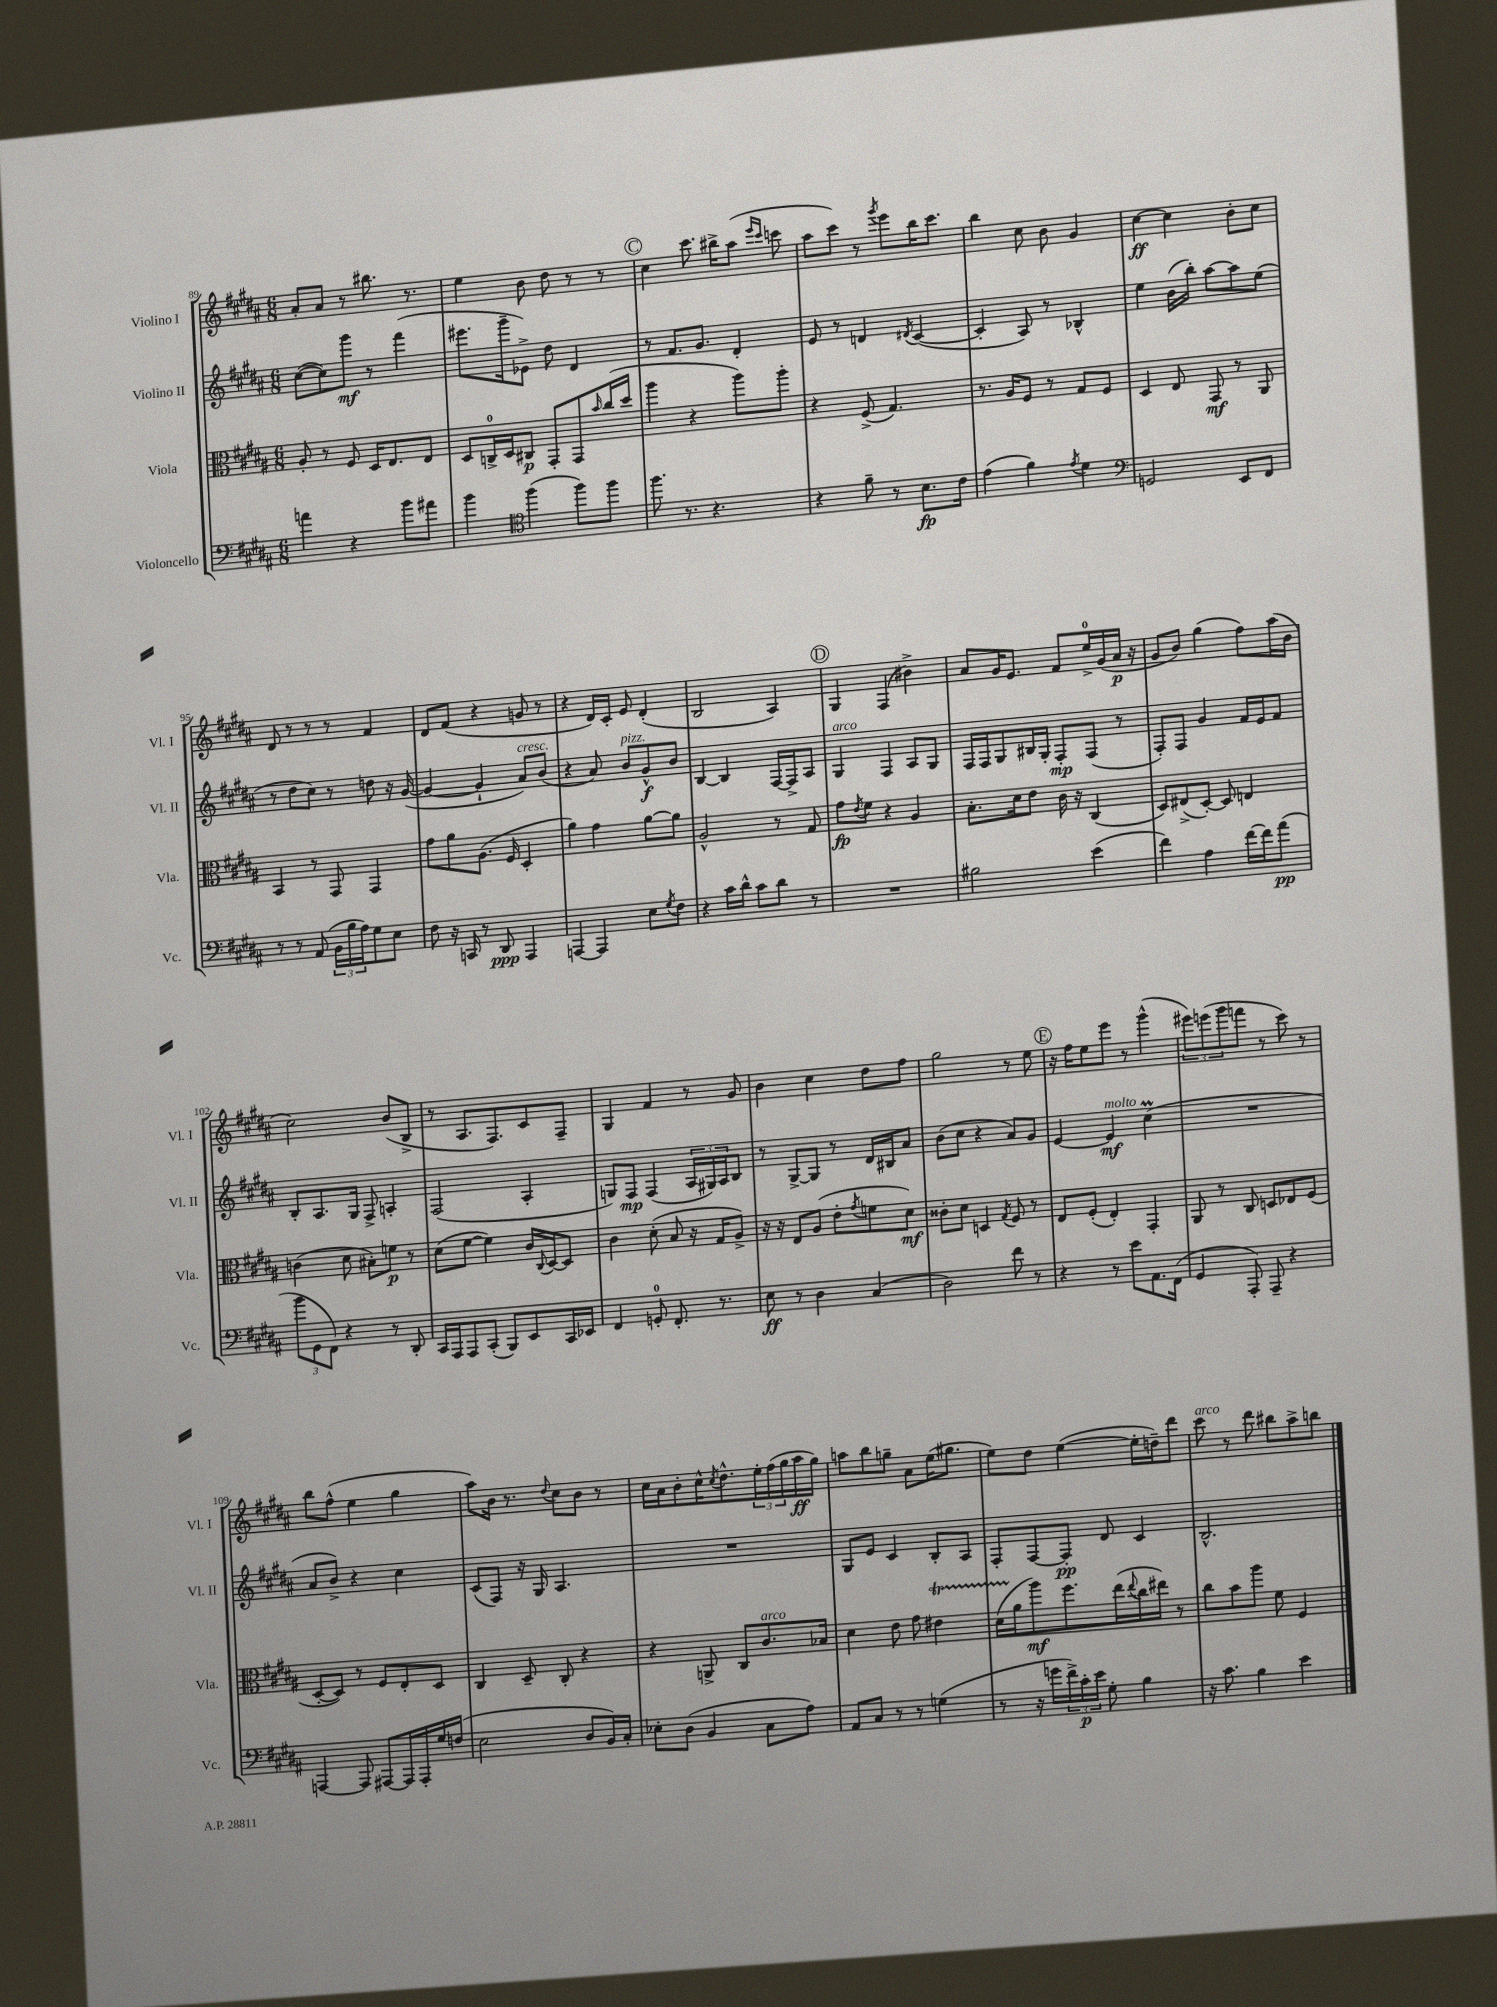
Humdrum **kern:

**kern	**kern	**kern	**kern
*staff4	*staff3	*staff2	*staff1
*clefF4	*clefC3	*clefG2	*clefG2
*k[f#c#g#d#a#]	*k[f#c#g#d#a#]	*k[f#c#g#d#a#]	*k[f#c#g#d#a#]
*M6/8	*M6/8	*M6/8	*M6/8
4a	8A#'	([8cc#	8a#'
.	8r	8cc#])	8a#
4r	8F#	8ggg#	8r
.	16D#	8r	8.bb#
.	8.E	.	.
8b	.	(4fff#	.
.	.	.	8.r
8a#	8E	.	.
=	=	=	=
4b	8D#	8.eee#	4ee
.	16C^	.	.
.	16D#	16ggg#~	.
*clefC4	*	*	*
(4ff#	8C#	8e-^)	8b
.	8GG#'	8dd#	8dd#
8ff#)	8GG#	4d#	8r
.	16qqb	.	.
8ff#	(16cc#	.	8r
.	16dd#	.	.
=	=	=	=
8.ff#	4aa#	8r	4cc#
.	.	8.f#	.
8.r	.	.	.
.	4r	.	8.ccc#
.	.	8.g#	.
4.r	.	.	.
.	.	.	16bb#^
.	8aa#)	4d#'	(8aa#
.	.	.	16qqeee
.	.	.	16qqccc#
.	8aa#'	.	8ccc
=	=	=	=
4r	4r	8e	8aa#
.	.	8r	8ccc#)
8f#~	(8F#^	4d	8r
.	.	.	8qggg#
8r	4.G#)	.	8eee
.	.	8qd#	.
8.B	.	([4c#	16bb
.	.	.	8.ccc#
16c#	.	.	.
=	=	=	=
(4e	8.r	4c#']	4bb
.	16A#	.	.
4f#)	8F#	8A#)	8cc#
.	8r	8r	8b
8qe	.	.	.
4d#	8G#	4B-^^	4g#
.	8F#	.	.
=	=	=	=
*clefF4	*	*	*
2GG	4D#	4ee	[4cc#
.	8E	(16b	4cc#]
.	.	16bb')	.
.	8GG#	[8aa#	.
8EE	8r	8aa#]	8b'
8FF#	8AA#	(8ee	8cc#
=	=	=	=
8r	4BB	8r	8d#
8r	.	8dd#	8r
(8AA#	8r	8cc#)	8r
24BB	8GG#	8r	8r
24B	.	.	.
24A#)	.	.	.
8G#	4GG#	8dd	4f#
8E	.	16r	.
.	.	([16g#	.
=	=	=	=
8F#	8g#	4g#_	8d#
16r	8a#	.	(8f#
16CC	.	.	.
8r	(8.A#	4g#`]	4r
8DD#	.	.	.
.	16F#	.	.
4AAA#	4D#'	8a#)	8g
.	.	(8b	8r
=	=	=	=
[4AAA	4a#)	4r	4r
4AAA]	4g#	8a#)	16d#)
.	.	.	16c#'
.	.	8b	8e
8E	[8a#	8g#^^	(4d#'
8qG#	.	.	.
8F#	8a#]	8b	.
=	=	=	=
4r	2A#^^	[4B	2B
16c#	.	4B]	.
16d#^^	.	.	.
8c#	.	.	.
8d#	8r	[16F#	4A#)
.	.	16F#^]	.
8r	8G#	8A#	.
=	=	=	=
2.r	8g#	4G#	4G#
.	8qe	.	.
.	8f#	.	.
.	4r	4F#	(4F#
.	4A#	8A#	4b#^)
.	.	8G#	.
=	=	=	=
2B#	8.B'	16F#	8a#
.	.	16F#	.
.	.	8G#	16g#
.	16d#	.	8.e
.	8e	16B#	.
.	.	16G#'	.
.	16c#	8F#'	8f#
.	16r	.	.
(4e	(4C#	(8F#	16ee^
.	.	.	(16g#
.	.	8r	16a#
.	.	.	16r
=	=	=	=
4f#)	8D#)	8F#')	8g#
.	(8E#^	8F#	8b)
4A#	[8D#')	4g#	(4gg#
.	8D#]	.	.
[16f#	4E	16f#	8ff#)
16f#]	.	16e	.
(8a#	.	8f#	(16aa#
.	.	.	16b
=	=	=	=
12b	(4c	8B'	2cc#)
12GG#	.	.	.
.	.	8.A#	.
12FF#)	.	.	.
4r	8d#	.	.
.	.	16G#	.
.	8B#')	8F#^	.
8r	8f	4A'	(8b
8DD#'	8r	.	8B^
=	=	=	=
16CC#	(8d#	(2F#	8r
16AAA#	.	.	.
8AAA#	[8f#	.	8.A#
(8CC#'	4f#])	.	.
.	.	.	8.F#)
8BBB)	.	.	.
8EE	16c#	4A#'	8c#
.	8qqC#	.	.
.	[16D#	.	.
16CC#	8D#]	.	8F#~
16EE-	.	.	.
=	=	=	=
4FF#	4c#	8G)	4G#
.	.	8F#	.
8GG'	(8d#'	(4F#	4f#
8.FF#'	8B	.	.
.	16r	24A#	8r
.	.	24G#)	.
8.r	16G#	.	.
.	.	24A#	.
.	8A#^)	8B	8g#
=	=	=	=
8E	16r	8r	4b
.	16r	.	.
8r	8E	[8G#^	.
4D#	(8A#	8G#]	4cc#
.	8e'	8r	.
.	8qg#	.	.
(4C#	8f	16d#	8dd#
.	.	16B#	.
.	8d#)	8a#	8ff#
=	=	=	=
2D#)	8c##'	(8b	2gg#
.	8d#	8cc#	.
.	4D	4r	.
.	8qG#	.	.
8f#	8F#	8a#)	8r
8r	8r	8g#	8ee
=	=	=	=
4r	8E	[4e	16r
.	.	.	16ff#
.	(8F#'	.	8ee
8r	4E')	4e]	8eee
8e	.	.	8r
8.AA#	4GG#'	(4cc#	(4ggg#^^
(16FF#	.	.	.
=	=	=	=
4GG#	8AA#	2.r	12eee#)
.	.	.	(12eee
.	8r	.	.
.	.	.	12ggg#
8AAA#')	8C#	.	8fff
8AAA#~	8D	.	8r
4r	8E-	.	8ccc#)
.	(8F#	.	8r
=	=	=	=
[4AAA	[8D#'	8a#	8bb
.	8D#])	8b^)	(8ff#^^
8AAA]	8r	4r	4ee
[8AAA#	8F#	.	.
16AAA#]	8E'	4cc#	4gg#
16AAA#'	.	.	.
16G#	8D#	.	.
(16F	.	.	.
=	=	=	=
2E	4C#	(8c#	8aa#)
.	.	8F#)	16b
.	.	.	8.r
.	8D#~	16r	.
.	.	16G#	.
.	.	.	8qqdd#
.	8C#'	4.A#	8cc#
8D#	4r	.	8b
16BB)	.	.	8r
16C#'	.	.	.
=	=	=	=
8E-'	4r	2.r	16cc#
.	.	.	16a#
(8D#	.	.	8b'
4BB	8AA^	.	16cc#^^
.	.	.	8qcc#
.	.	.	8.dd#^^
.	8C#	.	.
8C#	8.c#	.	24ee'
.	.	.	(24ff#
.	.	.	24gg#
8A#)	.	.	16aa#
.	16B-	.	16gg#)
=	=	=	=
8AA#	4d#	8G#	8aa
8C#	.	8e	8bb
8r	8e	4c#	8gg~
8r	8g#	.	8a#
(4G	4e#	8B'	(16ee
.	.	.	8.gg#
.	.	8A#	.
=	=	=	=
8r	(16d#	8F#'	8ee)
.	16a#	.	.
16r	8aa#)	[8F#	8dd#
16g	.	.	.
24f#^)	8.ff#	8F#']	([4ee
24c#'	.	.	.
24e	.	.	.
8G#'	.	8d#	.
.	(16ee	.	.
.	8qqee	.	.
4B	16cc#	4c#	16ee']
.	16ee#)	.	16dd~)
.	8r	.	8ddd#
=	=	=	=
16r	8cc#	2.B^^	8ccc#
8.c#	.	.	.
.	8b	.	8r
4B	8aa#	.	8ddd#
.	8f#	.	8bb#
4e	4F#	.	8aa#^
.	.	.	8bb
==	==	==	==
*-	*-	*-	*-
